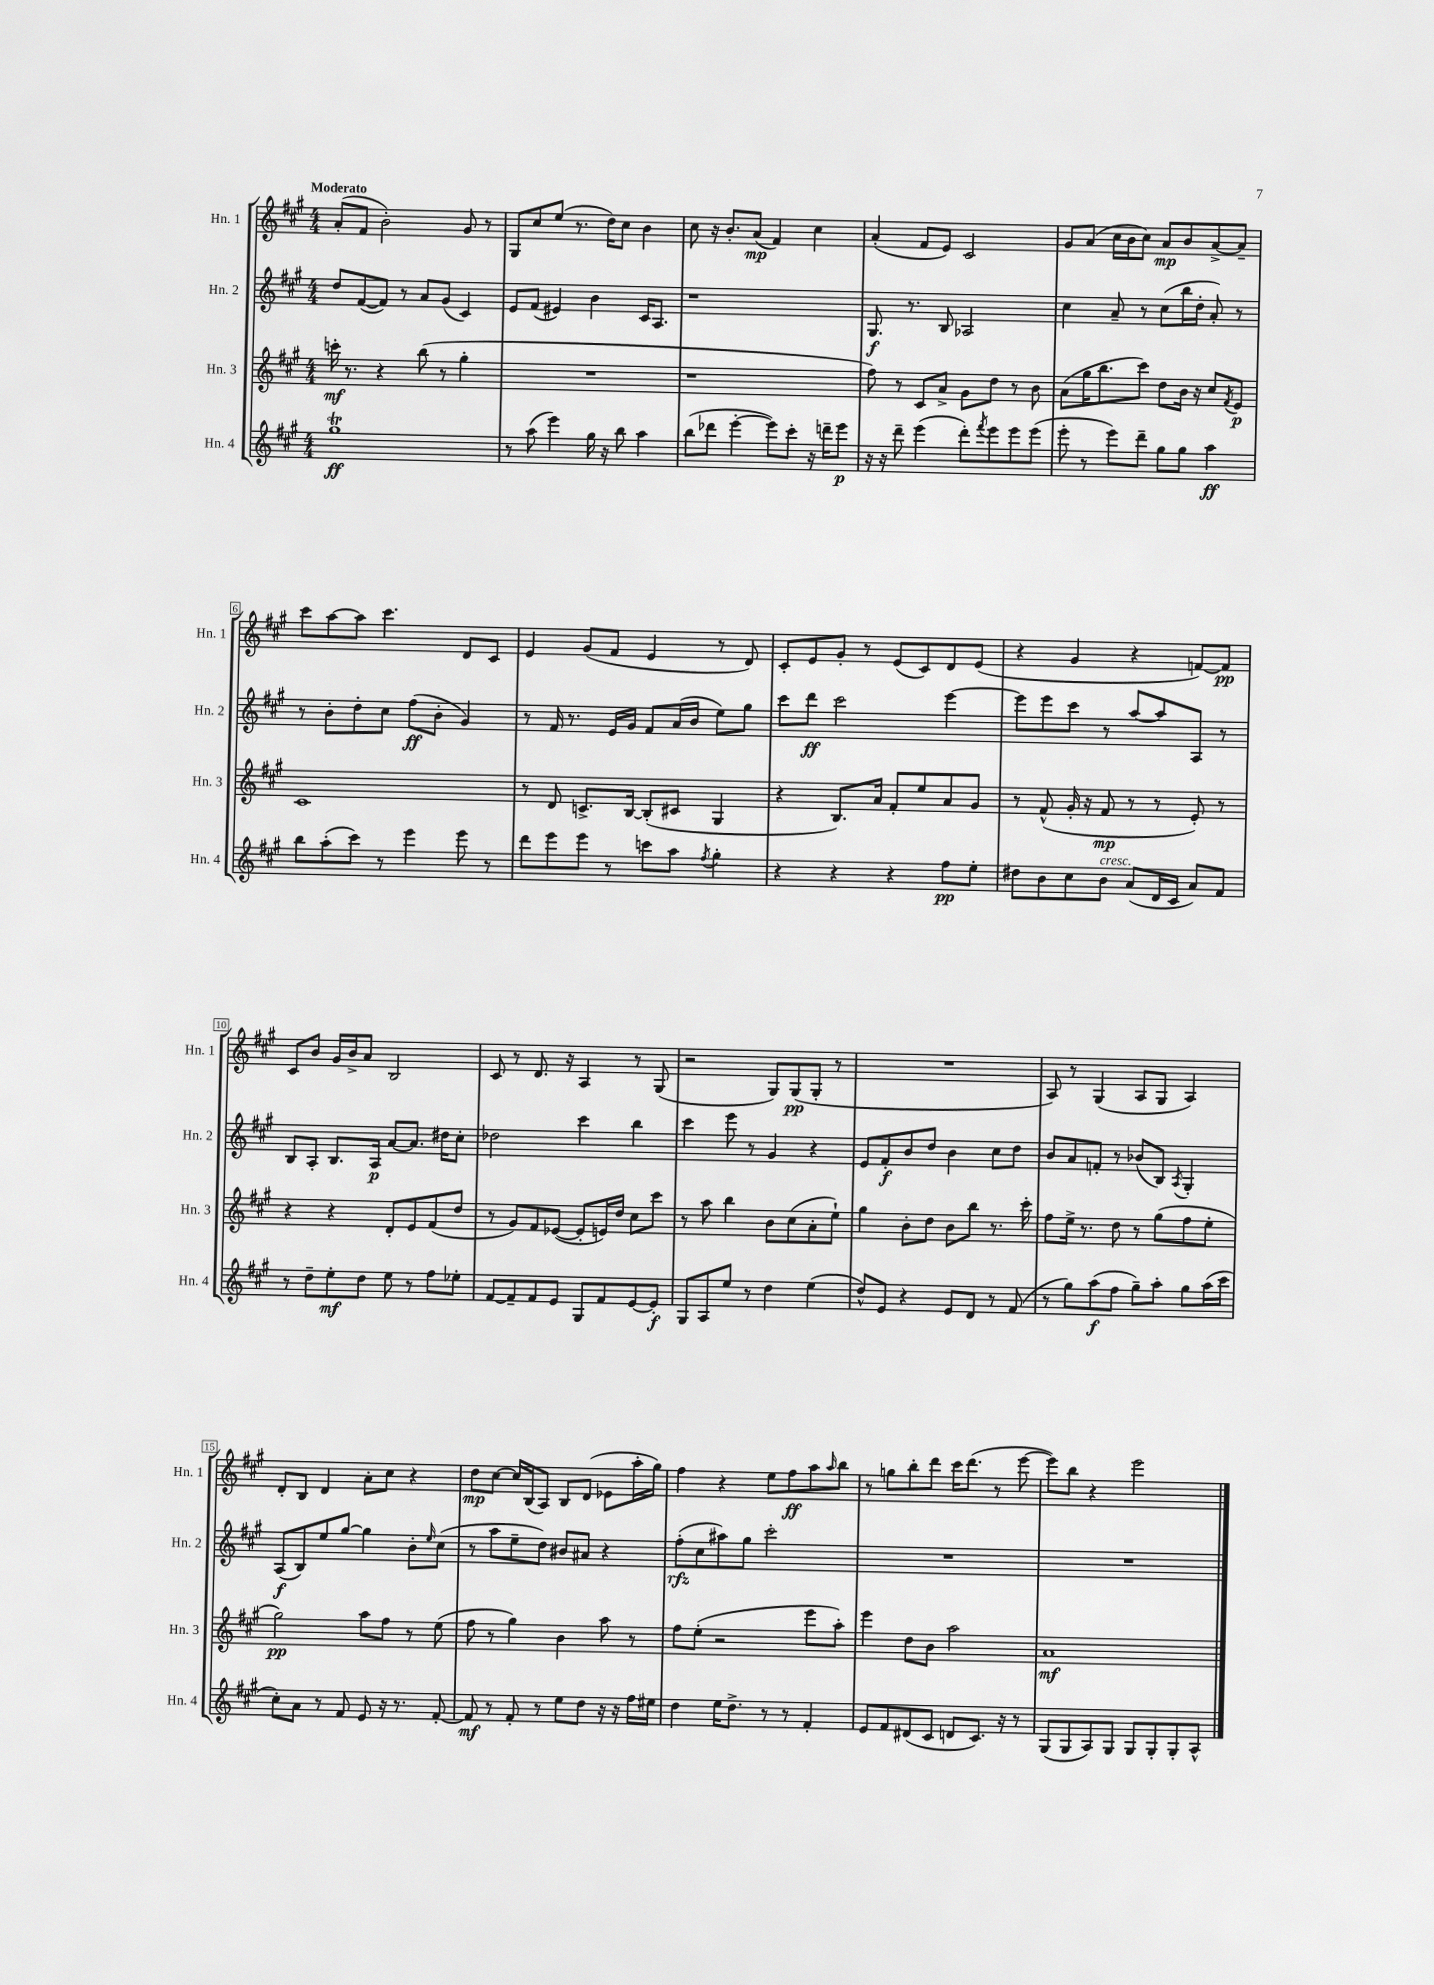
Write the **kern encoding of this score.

**kern	**kern	**kern	**kern
*staff4	*staff3	*staff2	*staff1
*clefG2	*clefG2	*clefG2	*clefG2
*k[f#c#g#]	*k[f#c#g#]	*k[f#c#g#]	*k[f#c#g#]
*M4/4	*M4/4	*M4/4	*M4/4
1gg#	16ccc'\	8dd/L	(8a'/L
.	8.r	.	.
.	.	([8f#/	8f#/J
.	4r	8f#/]J)	2b'\)
.	.	8r	.
.	(8bb\	8a/L	.
.	8r	(8g#/J	.
.	4gg#'\	4c#/)	8g#/
.	.	.	8r
=	=	=	=
8r	1r	8e/L	8G#/L
(8aa\	.	(8f#/J	8cc#/
4eee\)	.	4e#/)	(8ee/J
.	.	.	8.r
16gg#\	.	4b\	.
16r	.	.	16dd\LK)
8bb\	.	.	8cc#\J
4aa\	.	16c#/LK	4b\
.	.	8.A/J	.
=	=	=	=
(8bb\L	1r	1r	8cc#\
8ddd-\J	.	.	16r
.	.	.	8.b'/L
[4eee'\	.	.	.
.	.	.	(8a/J
8eee\]L)	.	.	4f#/)
8ccc#'\J	.	.	.
16r	.	.	4cc#\
16ddd~\LK	.	.	.
8eee\J	.	.	.
=	=	=	=
16r	8ff#\)	8.G#/	(4a'/
16r	.	.	.
8ddd~\	8r	.	.
.	.	8.r	.
(4eee\	8c#/L	.	8f#/L
.	8a^/J	8B/	8e/J)
8ddd'\L)	8g#\L	2A-/	2c#/
8qfff#/	.	.	.
8eee\	8dd\J	.	.
8eee\	8r	.	.
(8eee\J	8b\	.	.
=	=	=	=
8eee'\	(8a\L	4cc#\	8g#/L
8r	16gg#\K	.	(8a/J
.	8.bb\	.	.
8eee\L)	.	8a~/	16cc#\LL
.	.	.	16b\J
8ddd~\J	8ccc#\J)	8r	8cc#\J)
8gg#\L	8dd\L	(8cc#\L	8a/L
8gg#\J	16b\Jk	16bb\L	8b/
.	16r	16dd'\JJ	.
4aa\	8cc#/L	8a'/)	[8a^/
.	8qf#/	.	.
.	8e/J	8r	8a~/]J
=	=	=	=
8bb\L	1c#	8r	8ccc#\L
(8aa'\	.	8b'\L	[8aa\
8ccc#\J)	.	8dd'\	8aa\]J
8r	.	8cc#\J	4.ccc#\
4eee\	.	(8ff#\L	.
.	.	8b'\J	.
8eee\	.	4g#/)	8d/L
8r	.	.	8c#/J
=	=	=	=
8ddd\L	8r	8r	4e/
8eee\	8d/	16f#/	.
.	.	8.r	.
8eee\J	8.c^/L	.	(8g#/L
8r	.	16e/LL	8f#/J
.	[16B/Jk	16g#/JJ	.
8ccc\L	(8B'/]L	8f#/L	4e/
8aa\J	8c#/J	(16a/L	.
.	.	16b/JJ	.
8qff#/	.	.	.
4gg#'\	4G#/	8ee\L)	8r
.	.	8gg#\J	8d/)
=	=	=	=
4r	4r	8ccc#\L	8c#'/L
.	.	8ddd\J	8e/
4r	8.B/L)	2ccc#\	8g#'/J
.	.	.	8r
.	16a/Jk	.	.
4r	8f#'/L	.	(8e/L
.	8ee/	.	8c#/)
8ff#\L	8a/	[4eee\	8d/
8ee'\J	8g#/J	.	(8e/J
=	=	=	=
8dd#\L	8r	8eee\]L	4r
8b\	(8f#^^/	8eee\	.
8cc#\	16g#'/	8ccc#\J	4g#/
.	16r	.	.
8b\J	8f#/	8r	.
(8a/L	8r	[8aa/L	4r
16d/L	8r	8aa/]	.
16c#/JJ	.	.	.
8a/L)	8e'/)	8A/J	[8f/L)
8f#/J	8r	8r	8f/]J
=	=	=	=
8r	4r	8B/L	8c#/L
8dd~\L	.	8A'/J	8b/J
8ee'\	4r	8.B/L	16g#/LL
.	.	.	16b^/J
8dd\J	.	.	8a/J
.	.	16A/Jk	.
8ee\	8d'/L	[8a/L	2B/
8r	8e/	8.a/]J	.
8ff#\L	(8f#/	.	.
.	.	16dd#\LK	.
8ee-'\J	8dd/J	8cc#'\J	.
=	=	=	=
[8f#/L	8r	2dd-\	8c#/
8f#~/]	8g#/L)	.	8r
8f#/	8f#/	.	8.d/
8e/J	([8e-/J	.	.
.	.	.	16r
8G#/L	8e-'/]L	4ccc#\	4A/
8f#/	16e/L)	.	.
.	16dd/JJ	.	.
[8e/	8cc#\L	4bb\	8r
8e'/]J	8ccc#\J	.	(8G#/
=	=	=	=
8G#/L	8r	4ccc#\	2r
8A/	8aa\	.	.
8ee/J	4bb\	8eee\	.
8r	.	8r	.
4dd\	8b\L	4g#/	8G#/L)
.	(8cc#\	.	(8G#/
(4ee\	8a'\	4r	8G#'/J
.	8ee`\J)	.	8r
=	=	=	=
8dd^^/L)	4gg#\	8e/L	1r
8e/J	.	8f#'/	.
4r	8b'\L	8b/	.
.	8dd\J	8dd/J	.
8e/L	8b\L	4b\	.
8d/J	8bb\J	.	.
8r	8.r	8cc#\L	.
(8f#/	.	8dd\J	.
.	16ccc#'\	.	.
=	=	=	=
8r	8ff#\L	8b/L	8A/)
8gg#\L)	16ee^\Jk	8a/	8r
.	8.r	.	.
(8aa\	.	8f'/J	(4G#/
8ff#\J	8dd\	8r	.
8gg#~\L)	8r	(8b-/L	8A/L
8aa'\J	(8gg#\L	8B/J)	8G#/J
.	.	8qA/	.
8gg#\L	8ff#\	4G#'/	4A/)
(16aa\L	8ee'\J	.	.
16ccc#\JJ	.	.	.
=	=	=	=
8cc#'\L)	2gg#\)	(8A/L	8d'/L
8a\J	.	8B/)	8B/J
8r	.	8ee/	4d/
8f#/	.	[8gg#/J	.
8e/	8aa\L	4gg#\]	8a'\L
16r	8ff#\J	.	8cc#\J
8.r	.	.	.
.	8r	8b'\L	4r
.	.	16qqee/	.
[8f#'/	(8ee\	(8cc#\J	.
=	=	=	=
8f#/]	8ff#\	8r	8dd\L
8r	8r	8aa\L	[8cc#\J
8f#'/	4gg#\)	8ee~\	16cc#/]LL
.	.	.	(16B/J
8r	.	8dd\J)	8A/J)
8ee\L	4b\	8b#/L	8B/L
8dd\J	.	8a#/J	(8d/J
16r	8aa\	4r	8e-\L
16r	.	.	.
16ff#\LL	8r	.	16aa'\L
16ee#\JJ	.	.	16gg#\JJ)
=	=	=	=
4dd\	8ff#\L	(8ff#'\L	4ff#\
.	(8ee'\J	8cc#\	.
16ee\LK	2r	8aa#\)	4r
8.dd^\J	.	.	.
.	.	8gg#\J	.
8r	.	2ccc#'\	8ee\L
8r	.	.	8ff#\
4f#'/	8eee\L	.	8aa\
.	.	.	16qqaa/
.	8aa'\J)	.	8bb\J
=	=	=	=
8e/L	4eee\	1r	8r
8f#/	.	.	8gg\L
(8d#/	8dd\L	.	8bb'\
8c#/J	8b\J	.	8ddd\J
8d/L	2aa\	.	16ccc#\LK
.	.	.	(8.ddd\J
8.c#/J)	.	.	.
.	.	.	8r
16r	.	.	.
8r	.	.	[8eee\
=	=	=	=
(8G#/L	1a	1r	8eee\]L)
8G#/	.	.	8bb\J
8A/)	.	.	4r
8G#/J	.	.	.
8G#/L	.	.	2eee\
8G#'/	.	.	.
8G#'/	.	.	.
8A^^/J	.	.	.
==	==	==	==
*-	*-	*-	*-
